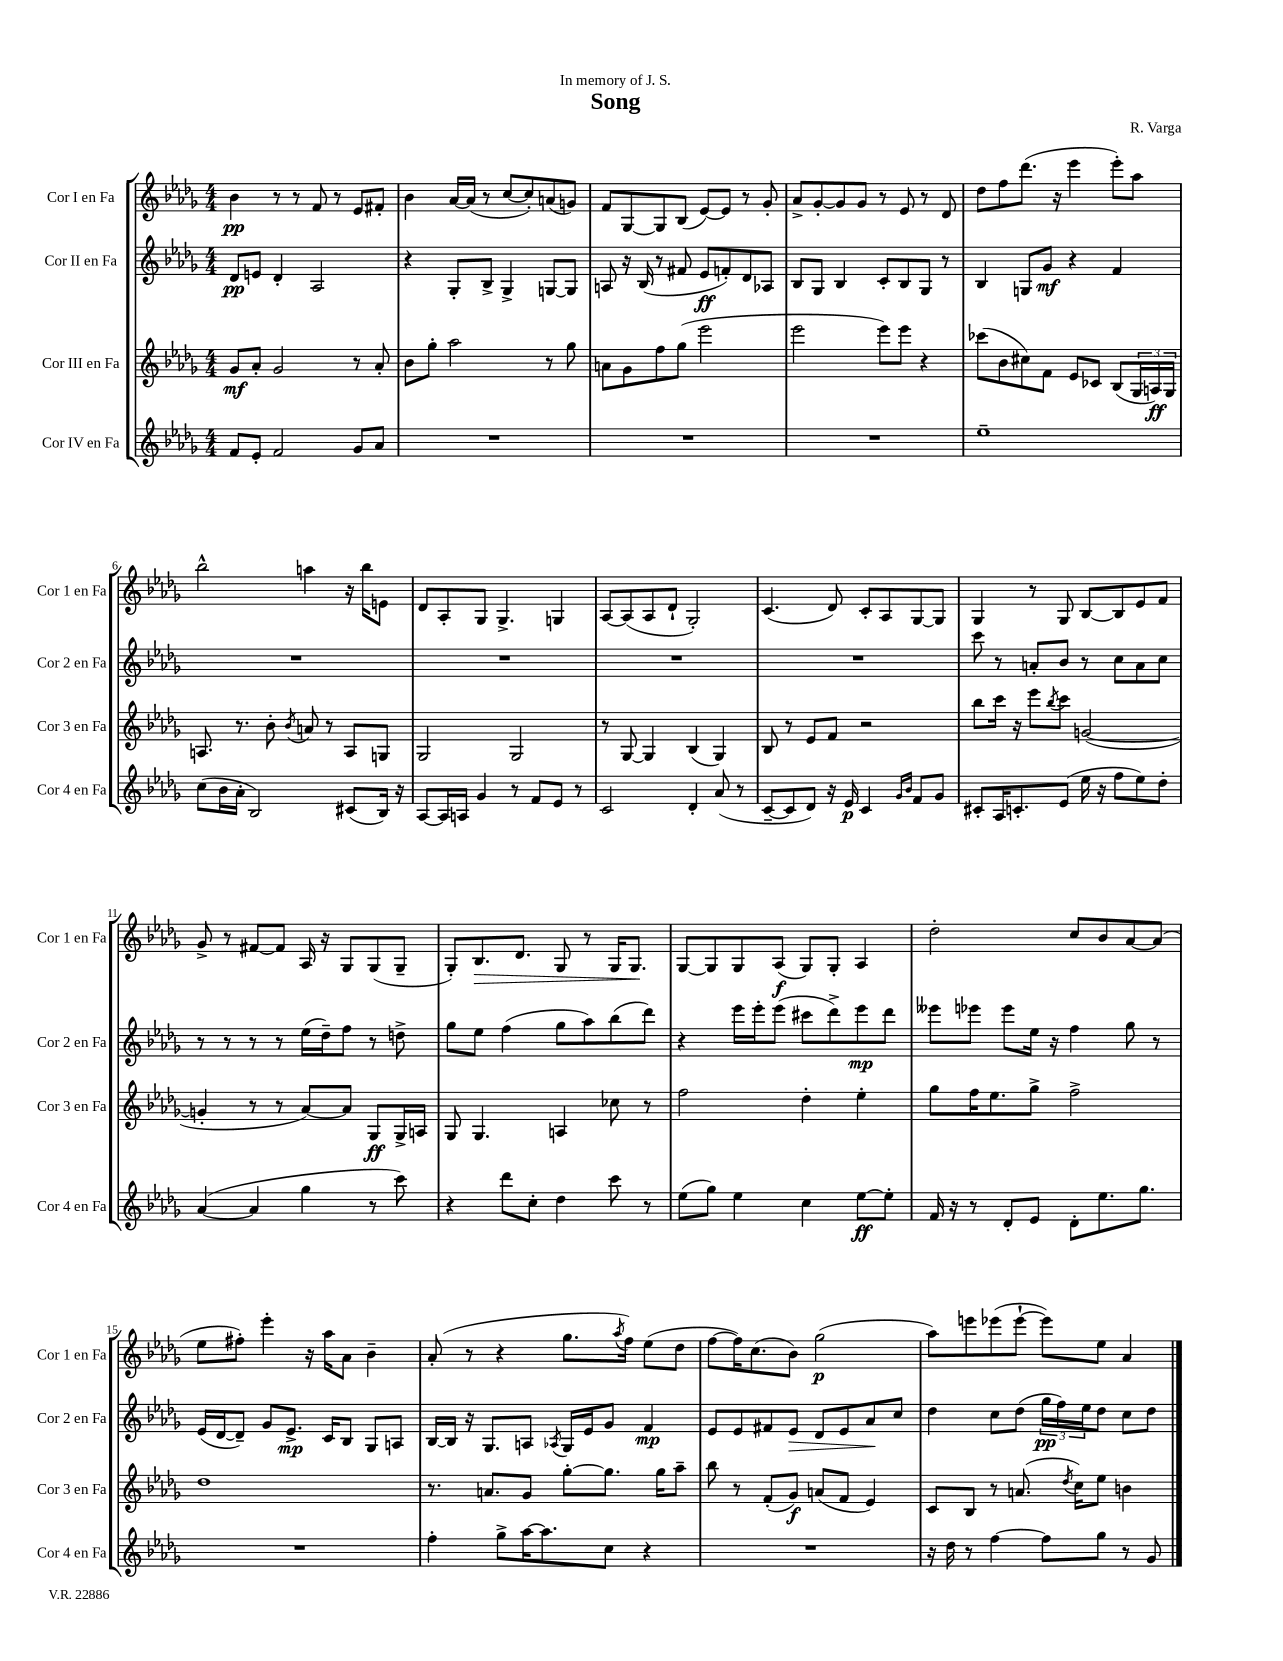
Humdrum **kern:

**kern	**kern	**kern	**kern
*staff4	*staff3	*staff2	*staff1
*clefG2	*clefG2	*clefG2	*clefG2
*k[b-e-a-d-g-]	*k[b-e-a-d-g-]	*k[b-e-a-d-g-]	*k[b-e-a-d-g-]
*M4/4	*M4/4	*M4/4	*M4/4
8f	8g-	8d-	4b-
8e-'	8a-'	8e	.
2f	2g-	4d-'	8r
.	.	.	8r
.	.	2A-	8f
.	.	.	8r
8g-	8r	.	8e-
8a-	8a-'	.	8f#'
=	=	=	=
1r	8b-	4r	4b-
.	8gg-'	.	.
.	2aa-	8G-'	[16a-
.	.	.	(16a-]
.	.	8B-^	8r
.	.	4G-^	[8cc
.	.	.	8cc'])
.	8r	[8G	(8a
.	8gg-	8G]	8g)
=	=	=	=
1r	8a	8A	8f
.	8g-	16r	[8G-
.	.	(16B-	.
.	8ff	8r	8G-]
.	(8gg-	8f#	(8B-
.	2eee-	8e-	[8e-)
.	.	8f')	8e-]
.	.	8d-	8r
.	.	8A-	8g-'
=	=	=	=
1r	2eee-	8B-	8a-^
.	.	8G-	[8g-'
.	.	4B-	8g-]
.	.	.	8g-
.	8eee-)	8c'	8r
.	8eee-	8B-	8e-
.	4r	8G-	8r
.	.	8r	8d-
=	=	=	=
1ee-~	(8ccc-	4B-	8dd-
.	8b-	.	8ff
.	8cc#)	8G	(8.ddd-
.	8f	8g-	.
.	.	.	16r
.	8e-	4r	4eee-
.	8c-	.	.
.	(8B-	4f	8eee-')
.	24G-	.	8aa-
.	24A)	.	.
.	24G-	.	.
=	=	=	=
(8cc	8.A	1r	2bb-^^
16b-	.	.	.
16a-'	8.r	.	.
2B-)	.	.	.
.	8b-'	.	.
.	8qb-	.	.
.	8a	.	4aa
.	8r	.	.
(8c#	8A	.	16r
.	.	.	16bb-
16B-)	8G	.	8e
16r	.	.	.
=	=	=	=
[8A-	2G-	1r	8d-
16A-]	.	.	8A-'
16A	.	.	.
4g-	.	.	8G-
.	.	.	4.G-^
8r	2G-	.	.
8f	.	.	.
8e-	.	.	4G
8r	.	.	.
=	=	=	=
2c	8r	1r	[8A-
.	[8G-	.	(8A-]
.	4G-]	.	8A-
.	.	.	8d-`
4d-'	(4B-	.	2G-')
(8a-	4G-)	.	.
8r	.	.	.
=	=	=	=
[8c~	8B-	1r	(4.c
8c]	8r	.	.
8d-)	8e-	.	.
16r	8f	.	8d-)
16e-	.	.	.
4c	2r	.	8c'
.	.	.	8A-
16qqg-	.	.	.
16qqb-	.	.	.
8f	.	.	[8G-
8g-	.	.	8G-]
=	=	=	=
8c#'	8bb-	8ccc	4G-
16A-	16ccc	8r	.
8.c'	16r	.	.
.	8eee-	8a'	8r
.	8qbb-	.	.
(8e-	8ccc	8b-	8G-
16ee-	([2g	8r	[8B-
16r	.	.	.
8ff	.	8cc	8B-]
8ee-)	.	8a	8e-
8dd-'	.	8cc	8f
=	=	=	=
([4a-	4g']	8r	8g-^
.	.	8r	8r
4a-]	8r	8r	[8f#
.	8r	8r	8f#]
4gg-	[8a-)	(16ee-	16A-
.	.	16dd-~)	16r
.	8a-]	8ff	8G-
8r	8G-	8r	(8G-
8ccc)	16G-^	8dd^	8G-~
.	16A	.	.
=	=	=	=
4r	8G-	8gg-	8G-')
.	4.G-	8ee-	8.B-
8ddd-	.	(4ff	.
.	.	.	8.d-
8cc'	.	.	.
4dd-	4A	8gg-	8G-
.	.	8aa-)	8r
8ccc	8cc-	(8bb-	16G-
.	.	.	8.G-
8r	8r	8ddd-)	.
=	=	=	=
(8ee-	2ff	4r	[8G-
8gg-)	.	.	8G-]
4ee-	.	16eee-	8G-
.	.	16eee-'	.
.	.	(8eee-	(8A-
4cc	4dd-'	8ccc#	8G-)
.	.	8ddd-^)	8G-'
[8ee-	4ee-'	8eee-	4A-
8ee-']	.	8ddd-	.
=	=	=	=
16f	8gg-	8eee--	2dd-'
16r	.	.	.
8r	16ff	8eee-	.
.	8.ee-	.	.
8d-'	.	8eee-	.
8e-	8gg-^	16ee-	.
.	.	16r	.
8d-'	2ff^	4ff	8cc
8.ee-	.	.	8b-
.	.	8gg-	[8a-
8.gg-	.	.	.
.	.	8r	(8a-]
=	=	=	=
1r	1dd-	(16e-	8ee-
.	.	[16d-	.
.	.	8d-~])	8ff#')
.	.	8g-	4eee-'
.	.	8.e-^	.
.	.	.	16r
.	.	16c	16aa-
.	.	8B-	8a-
.	.	8G-	4b-~
.	.	8A	.
=	=	=	=
4ff'	8.r	[16B-	(8a-'
.	.	16B-]	.
.	.	16r	8r
.	8.a	8.G-	.
8gg-^	.	.	4r
[16aa-	8g-	8A	.
8.aa-]	.	.	.
.	.	8qA-	.
.	[8gg-'	16G-	8.gg-
.	.	16e-	.
8cc	8.gg-]	8g-	.
.	.	.	8qaa-
.	.	.	16ff)
4r	.	4f	(8ee-
.	16gg-	.	.
.	8aa-~	.	8dd-
=	=	=	=
1r	8bb-	8e-	[8ff
.	8r	8e-	16ff])
.	.	.	(8.cc
.	(8f'	8f#	.
.	8g-)	8e-	8b-)
.	(8a	8d-	(2gg-
.	8f	8e-	.
.	4e-)	8a-	.
.	.	8cc	.
=	=	=	=
16r	8c	4dd-	8aa-)
16dd-	.	.	.
8r	8B-	.	8eee
[4ff	8r	8cc	(8eee-
.	(8.a	(8dd-	[8eee-`
8ff]	.	24gg-	8eee-])
.	.	24ff)	.
.	8qdd-	.	.
.	16cc)	.	.
.	.	24ee-	.
8gg-	8ee-	8dd-	8ee-
8r	4b	8cc	4a-
8g-	.	8dd-	.
==	==	==	==
*-	*-	*-	*-
